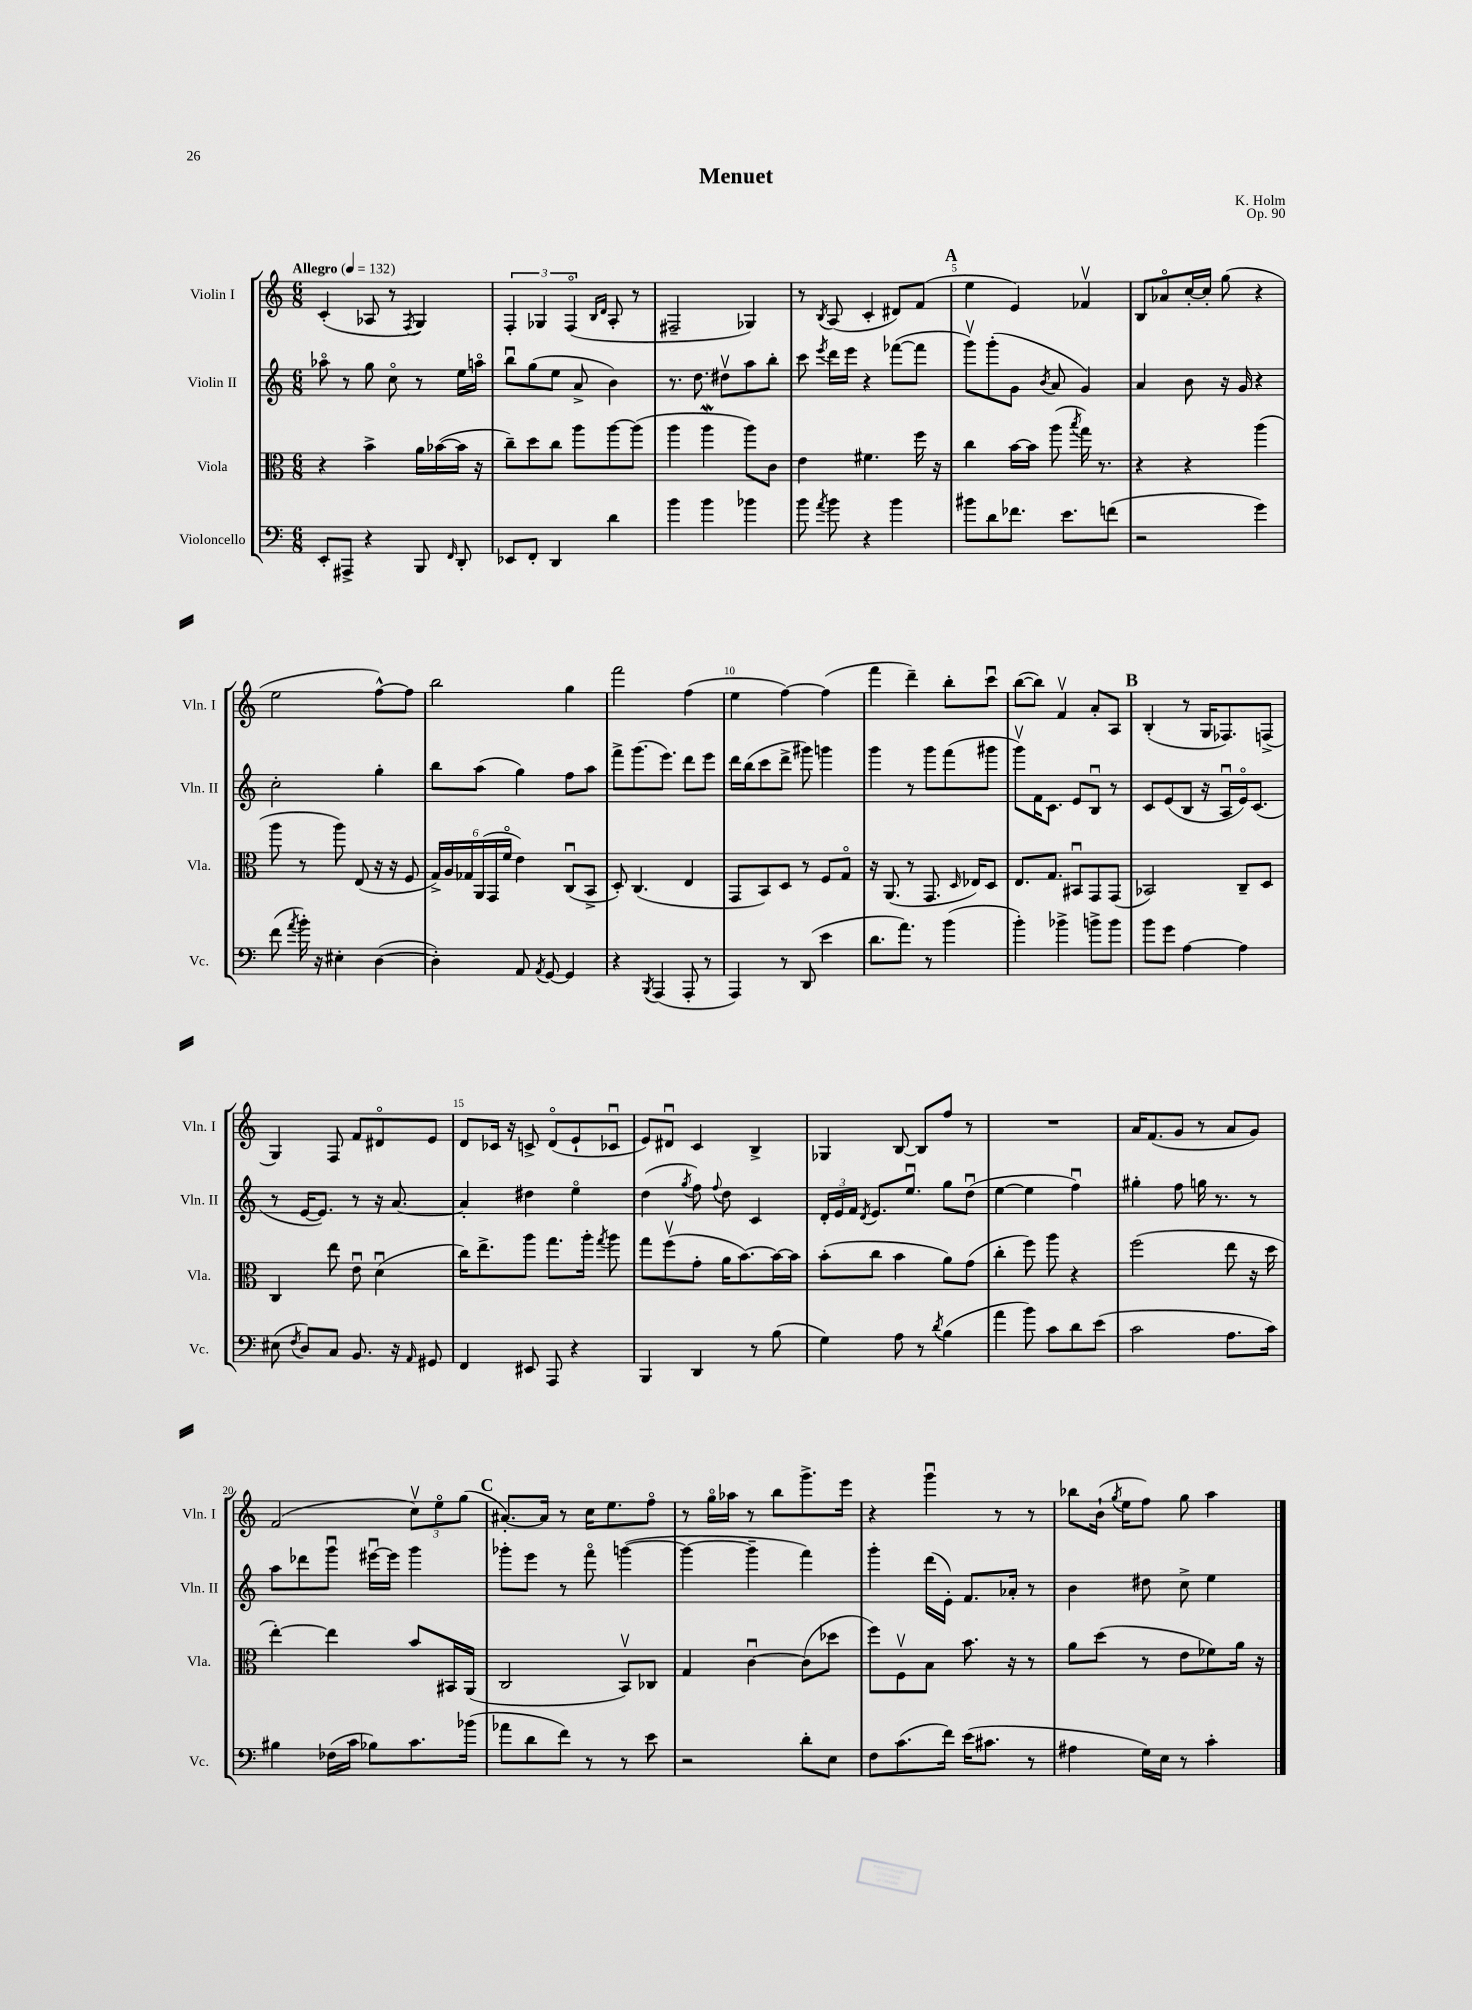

**kern	**kern	**kern	**kern
*staff4	*staff3	*staff2	*staff1
*clefF4	*clefC3	*clefG2	*clefG2
*k[]	*k[]	*k[]	*k[]
*M6/8	*M6/8	*M6/8	*M6/8
*MM132	*MM132	*MM132	*MM132
8EE'/L	4r	8aa-o\	(4c'/
8AAA#^/J	.	8r	.
4r	4b^\	8gg\	8A-/
.	.	8cco\	8r
.	.	.	8qF/
8BBB/	16a\LL	8r	4G/)
.	([16b-\	.	.
16qqFF/	.	.	.
8DD'/	16b-\]JJ	16ee\LL	.
.	16r	16aao\JJ	.
=	=	=	=
8EE-/L	8cc~\L)	8bbu\L	6F'/
8FF'/J	8dd\	(8gg\	.
.	.	.	6G-/
4DD/	8cc\J	8ee\J	.
.	.	.	(6Fo/
.	8aa\L	8a^/	.
.	.	.	16qqB/LL
.	.	.	16qqd/JJ
4d\	[8aa\	4b\)	8A'/
.	(8aa\]J	.	8r
=	=	=	=
4b\	4aa\	8.r	2F#~/
.	.	8.dd\	.
4b\	4aa\	.	.
.	.	8dd#v\L	.
4b-\	8aa\L)	8aa\	4G-/)
.	8c\J	8bb'\J	.
=	=	=	=
8b\	4e\	8ccc\	8r
8qa/	.	8qeee/	8qB/
8b\	.	16ddd\LL	(8A/
.	.	16eee\JJ	.
4r	4.f#\	4r	4c'/
4b\	.	([8fff-\L	8d#/L)
.	16ff\	8fff-\]J	(8f/J
.	16r	.	.
=	=	=	=
8b#\L	4cc\	8gggv\L)	4ee\
8d\	.	(8ggg'\	.
8.f-\J	[16b\LL	8g\J	4e/)
.	16b\]JJ	.	.
.	.	8qb/	.
.	(8aa\	8a/	.
8.e\L	.	.	.
.	8qbb/	.	.
.	16gg\)	4g/)	4f-v/
.	8.r	.	.
(8f\J	.	.	.
=	=	=	=
2r	4r	4a/	8B/L
.	.	.	8a-o/
.	4r	8b\	[16cc'/L
.	.	.	16cc'/]JJ
.	.	16r	(8gg\
.	.	16g/	.
4g\)	(4aa\	4r	4r
=	=	=	=
(8f\	8aa\	2cc'\	2ee\
8qa/	.	.	.
16b'\)	8r	.	.
16r	.	.	.
4E#'\	8aa\)	.	.
.	(8E/	.	.
([4D\	16r	4gg'\	[8ff^^\L)
.	16r	.	.
.	8F/	.	8ff\]J
=	=	=	=
4D'\])	24G^/LL)	8bb\L	2bb\
.	24A/	.	.
.	24G-/	.	.
.	(24AA/	(8aa\J	.
.	24GG/	.	.
.	24fo/JJ	.	.
8AA/	4e\)	4gg\)	.
8qAA/	.	.	.
[8GG/	.	.	.
4GG/]	(8Cu/L	8ff\L	4gg\
.	8BB^/J	8aa\J	.
=	=	=	=
4r	8D'/)	8fff^\L	2fff\
.	(4.C/	(8.ggg\	.
8qBBB/	.	.	.
(4AAA/	.	.	.
.	.	8.eee\J)	.
8AAA'/	4E/	8ddd\L	(4ff\
8r	.	8eee\J	.
=	=	=	=
4AAA/)	8GG/L	16ddd\LL	4ee\
.	.	(16bb\J	.
.	8BB/)	8ccc\	.
8r	8D/J	8ddd^\J	[4ff\)
(8DD/	8r	8ggg#\)	.
4e\	8F/L	4ggg\	(4ff\]
.	8Go/J	.	.
=	=	=	=
8.d\L	16r	4ggg\	4fff\
.	(8.AA/	.	.
8.a\J)	.	.	.
.	8r	8r	4ddd~\)
8r	8.GG/	8ggg\L	.
(4b\	.	(8fff\	8bb'\L
.	16qqD/	.	.
.	16E-/LK)	.	.
.	8D/J	8ggg#\J	8cccu\J
=	=	=	=
4b'\)	8.E/L	8gggv\L)	([8bb\L
.	.	16f\K	8bb\]J)
.	8.G/J	8.c\J	.
4b-^\	.	.	4fv/
.	8BB#u/L	8e/L	.
8b^\L	8GG/	8Bu/J	8a'/L
8b\J	(8GG/J	8r	8A/J
=	=	=	=
8b\L	2BB-/)	8c/L	(4B'/
8g\J	.	(8e/	.
[4A\	.	8B/J	8r
.	.	16r	16G/LK
.	.	16Au/LL	8.F-/)
4A\]	8C~/L	16eo/J)	.
.	.	(8.c/J	.
.	8D/J	.	(8F^/J
=	=	=	=
(8E#\	4C/	8r	4G/)
8qF/	.	.	.
8D/L)	.	[16e/LK	.
.	.	8.e/]J)	.
8C/J	8ee\	.	8F/
8.BB/	8eu\	8r	8f/L
.	(4du\	16r	8d#o/
16r	.	[8.a/	.
16qqAA/	.	.	.
8GG#/	.	.	8e/J
=	=	=	=
4FF/	16cc\LK)	4a'/]	8d/L
.	8.ee^\	.	.
.	.	.	16c-/Jk
.	.	.	16r
8EE#/	8aa\J	4dd#\	8c^/
8AAA/	8.gg\L	.	(8do/L
4r	.	4eeo\	8e`/
.	16aa'\Jk	.	.
.	8qgg/	.	.
.	8aa\	.	8c-u/J
=	=	=	=
4BBB/	8gg\L	(4dd\	8e/L)
.	(8ffv\	.	8d#u/J
.	.	8qgg/	.
4DD/	8g'\J	8ff\)	4c/
.	.	8qqff/	.
.	16a\LK	8dd\	.
.	[8.b\)	.	.
8r	.	4c/	4B^/
(8B\	16b\_L	.	.
.	16b\]JJ	.	.
=	=	=	=
4G\)	(8b'\L	24d'/LL	4G-/
.	.	24e/	.
.	.	24f/JJ	.
.	.	8qd/	.
.	8cc\J	8.e/L	.
8A\	4b\	.	[8B/
.	.	8.eeu/J	.
8r	.	.	8B/]L
8qd/	.	.	.
(4B\	8a\L)	8gg\L	8ff/J
.	(8g\J	(8ddu\J	8r
=	=	=	=
4a\	4cc'\	[4ee\	2.r
8b\)	8ff\)	4ee\]	.
8c\L	8aa\	.	.
8d\	4r	4ffu\)	.
(8e\J	.	.	.
=	=	=	=
2c\	(2ff\	4gg#'\	16a/LK
.	.	.	(8.f/
.	.	8ff\	8g/J
.	.	16gg\	8r
.	.	8.r	.
8.A\L	8ee\	.	8a/L
.	16r	8r	8g/J)
16c\Jk)	16dd\	.	.
=	=	=	=
4B#\	[4ee'\)	8aa\L	(2f/
.	.	8ddd-\	.
(16F-\LL	4ee\]	8gggu\J	.
16c\JJ	.	.	.
8B-\L)	.	[16eee#u\LL	.
.	.	16eee#\]JJ	.
8.c\	8b/L	4ggg\	12ccv\L)
.	.	.	12eeo\
.	16BB#/L	.	.
.	.	.	(12gg\J
(16b-\Jk	(16AA/JJ	.	.
=	=	=	=
8a-\L	2C/	8ggg-'\L	[8.a#'/L)
8d\	.	8eee\J	.
.	.	.	16a#/]Jk
8f\J)	.	8r	8r
8r	.	8fffo\	16cc\LK
.	.	.	8.ee\
8r	8BBv/L)	([4ggg\	.
8e\	8C-/J	.	8ffo\J
=	=	=	=
2r	4G/	4ggg\_	8r
.	.	.	16ggo\LL
.	.	.	16aa-\JJ
.	[4cu\	4ggg~\]	8r
.	.	.	8bb\L
8d'\L	(8c\]L	4fff\)	8.ggg^\
8E\J	8dd-\J	.	.
.	.	.	16eee\Jk
=	=	=	=
8F\L	8ff\L)	4ggg'\	4r
(8.c\	8Fv\	.	.
.	8B\J	(16ddd\LL	4gggu\
16f\Jk)	.	16e'\JJ)	.
(16e\LK	8.b\	8.f/L	.
8.c#\J	.	.	.
.	.	.	8r
.	16r	16a-'/Jk	.
8r	8r	8r	8r
=	=	=	=
4A#\	8a\L	4b\	8bb-\L
.	(8dd\J	.	(16b`\Jk
.	.	.	8qgg/
.	.	.	16ee\LK
16G\LL)	8r	8dd#\	8ff\J)
16E\JJ	.	.	.
8r	8e\L	8cc^\	8gg\
4c'\	8f-\)	4ee\	4aa\
.	16a\Jk	.	.
.	16r	.	.
==	==	==	==
*-	*-	*-	*-
